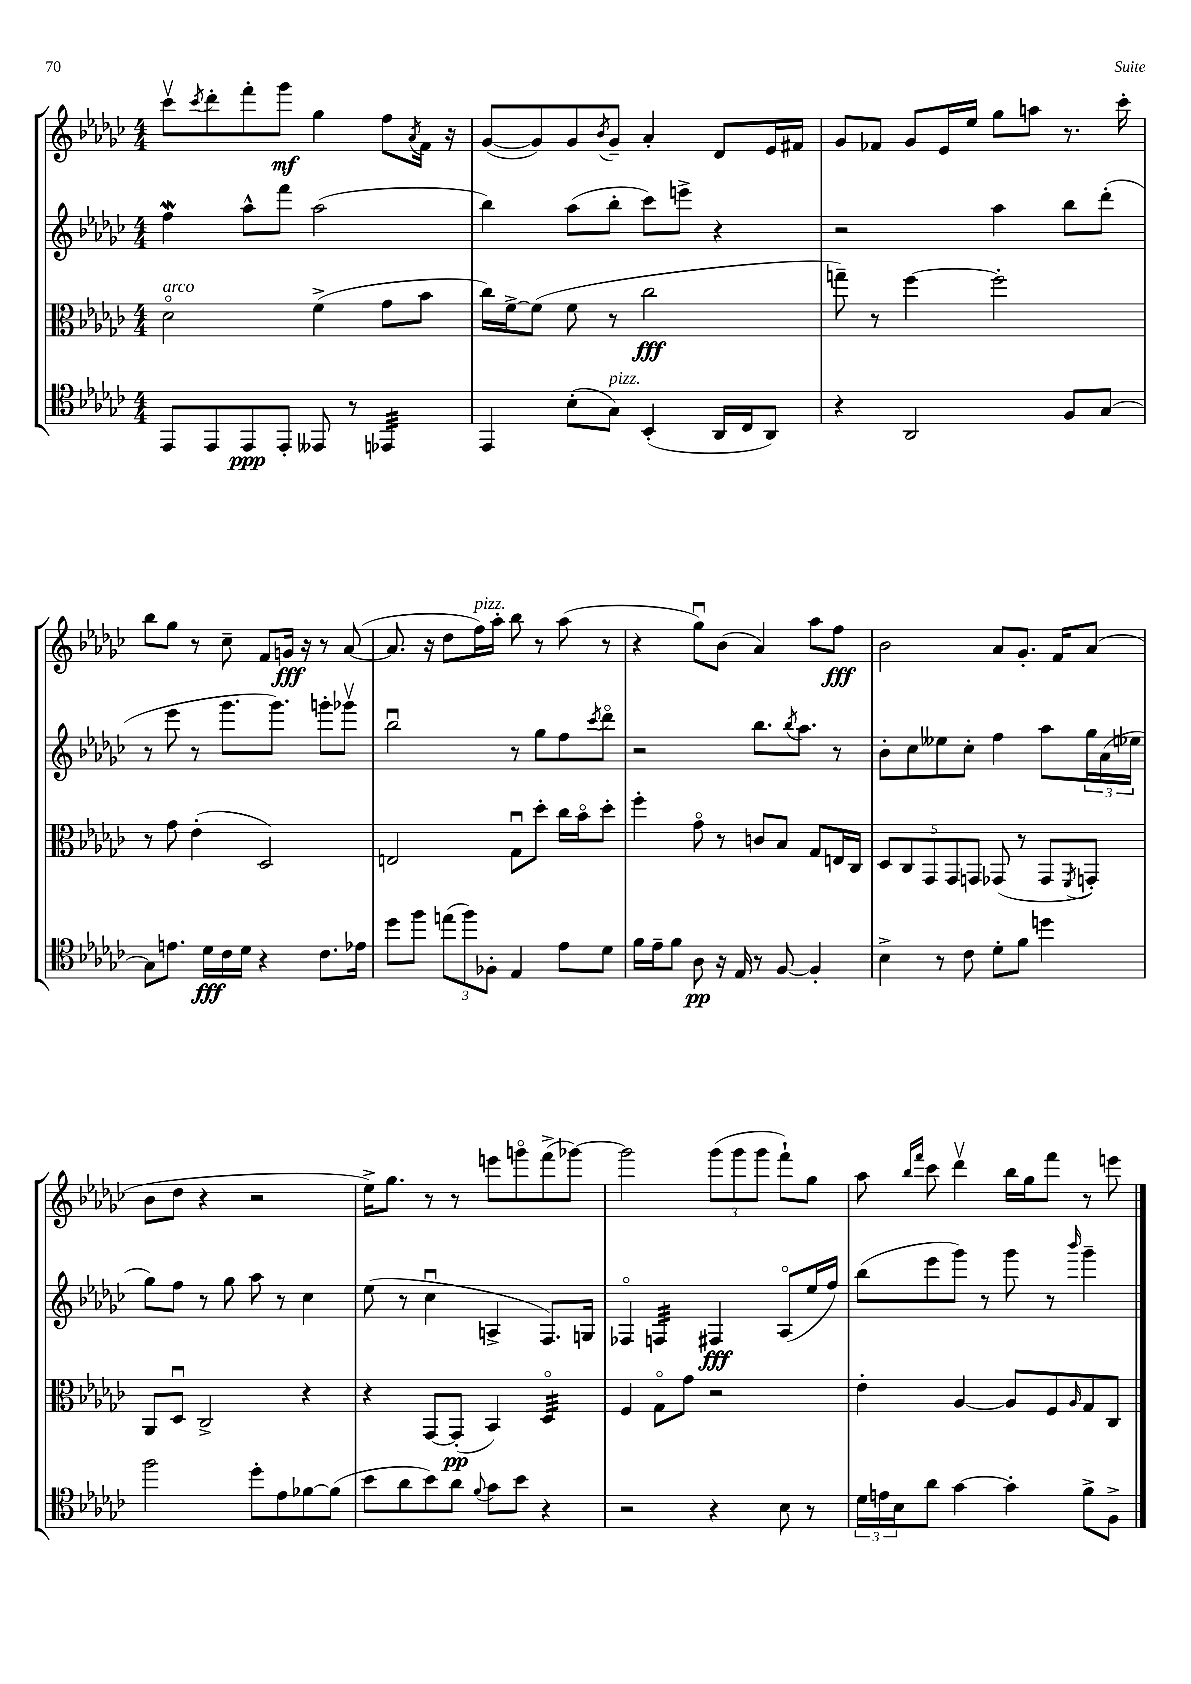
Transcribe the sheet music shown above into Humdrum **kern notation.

**kern	**kern	**kern	**kern
*staff4	*staff3	*staff2	*staff1
*clefC4	*clefC3	*clefG2	*clefG2
*k[b-e-a-d-g-c-]	*k[b-e-a-d-g-c-]	*k[b-e-a-d-g-c-]	*k[b-e-a-d-g-c-]
*M4/4	*M4/4	*M4/4	*M4/4
8EE-	2d-o	4ff	8ccc-v
.	.	.	8qccc-
8EE-	.	.	8ddd-'
8EE-	.	8aa-^^	8fff'
8EE-'	.	8fff	8ggg-
8EE--	(4f^	(2aa-	4gg-
8r	.	.	.
4EE-	8g-	.	8ff
.	.	.	8qa-
.	8b-	.	16f
.	.	.	16r
=	=	=	=
4EE-	16cc-)	4bb-)	([8g-
.	[16f^	.	.
.	(8f]	.	8g-])
(8B-'	8f	(8aa-	8g-
.	.	.	8qb-
8G-)	8r	8bb-'	8g-~
(4BB-'	2cc-	8ccc-)	4a-'
.	.	8eee^	.
16AA-	.	4r	8d-
16C-	.	.	.
8AA-)	.	.	16e-
.	.	.	16f#
=	=	=	=
4r	8gg~)	2r	8g-
.	8r	.	8f-
2AA-	[4ff	.	8g-
.	.	.	16e-
.	.	.	16ee-
.	2ff']	4aa-	8gg-
.	.	.	8aa
8F	.	8bb-	8.r
[8G-	.	(8ddd-'	.
.	.	.	16ccc-'
=	=	=	=
8G-]	8r	8r	8bb-
8.e	8g-	8eee-	8gg-
.	(4e-'	8r	8r
16d-	.	.	.
16c-	.	8.ggg-	8cc-~
16d-	.	.	.
4r	2D-)	.	8f
.	.	8.ggg-)	.
.	.	.	16g
.	.	.	16r
8.c-	.	8ggg'	8r
.	.	8ggg-v	([8a-
16e-	.	.	.
=	=	=	=
8dd-	2E	2bb-u	8.a-]
8ff	.	.	.
.	.	.	16r
(12ee	.	.	8dd-
12ff)	.	.	.
.	.	.	16ff)
12F-'	.	.	.
.	.	.	16aa-'
4E-	8G-u	8r	8bb-
.	8dd-'	8gg-	8r
8e-	16cc-	8ff	(8aa-
.	16b-o	.	.
.	.	8qccc-	.
8d-	8dd-'	8ddd-o	8r
=	=	=	=
16f	4ff'	2r	4r
16e-~	.	.	.
8f	.	.	.
8A-	8g-o	.	8gg-u)
16r	8r	.	(8b-
16E-	.	.	.
8r	8c	8.bb-	4a-)
[8F	8B-	.	.
.	.	8qbb-	.
.	.	8.aa-	.
4F']	8G-	.	8aa-
.	16E	8r	8ff
.	16C-	.	.
=	=	=	=
4B-^	10D-	8b-'	2b-
.	10C-	.	.
.	.	8cc-	.
.	10GG-	.	.
8r	.	8ee--	.
.	10GG-	.	.
8c-	.	8cc-'	.
.	10GG	.	.
8d-'	(8GG-	4ff	8a-
8f	8r	.	8.g-'
4dd	8GG-	8aa-	.
.	.	.	16f
.	8qFF	.	.
.	8GG')	24gg-	(8a-
.	.	(24a-	.
.	.	24ee-	.
=	=	=	=
2ff	8AA-	8gg-)	8b-
.	8D-u	8ff	8dd-
.	2C-^	8r	4r
.	.	8gg-	.
8dd-'	.	8aa-	2r
8e-	.	8r	.
[8f-	4r	4cc-	.
(8f-]	.	.	.
=	=	=	=
8b-	4r	(8ee-	16ee-^)
.	.	.	8.gg-
8a-	.	8r	.
8b-)	[8GG-	4cc-u	8r
8a-	(8GG-']	.	8r
8qqf	.	.	.
8g-	4BB-)	4A^	8eee
8b-	.	.	8gggo
4r	4D-o	8.F)	(8fff^
.	.	.	[8ggg-)
.	.	16G	.
=	=	=	=
2r	4F	4F-o	2ggg-]
.	8G-o	4F	.
.	8g-	.	.
4r	2r	4F#	(12ggg-
.	.	.	12ggg-
.	.	.	12ggg-
8B-	.	(8A-o	8fff`)
8r	.	16ee-	8gg-
.	.	16ff)	.
=	=	=	=
24d-	4e-'	(8bb-	8aa-
24e	.	.	.
24B-	.	.	.
.	.	.	16qqbb-
.	.	.	16qqfff
8a-	.	8eee-	8ccc-
[4g-	[4A-	8ggg-)	4ddd-v
.	.	8r	.
4g-']	8A-]	8ggg-	16bb-
.	.	.	16gg-
.	8F	8r	8fff
.	16qqA-	16qqbbb-	.
8f^	8G-	4ggg-~	8r
8F^	8C-	.	8eee
==	==	==	==
*-	*-	*-	*-
